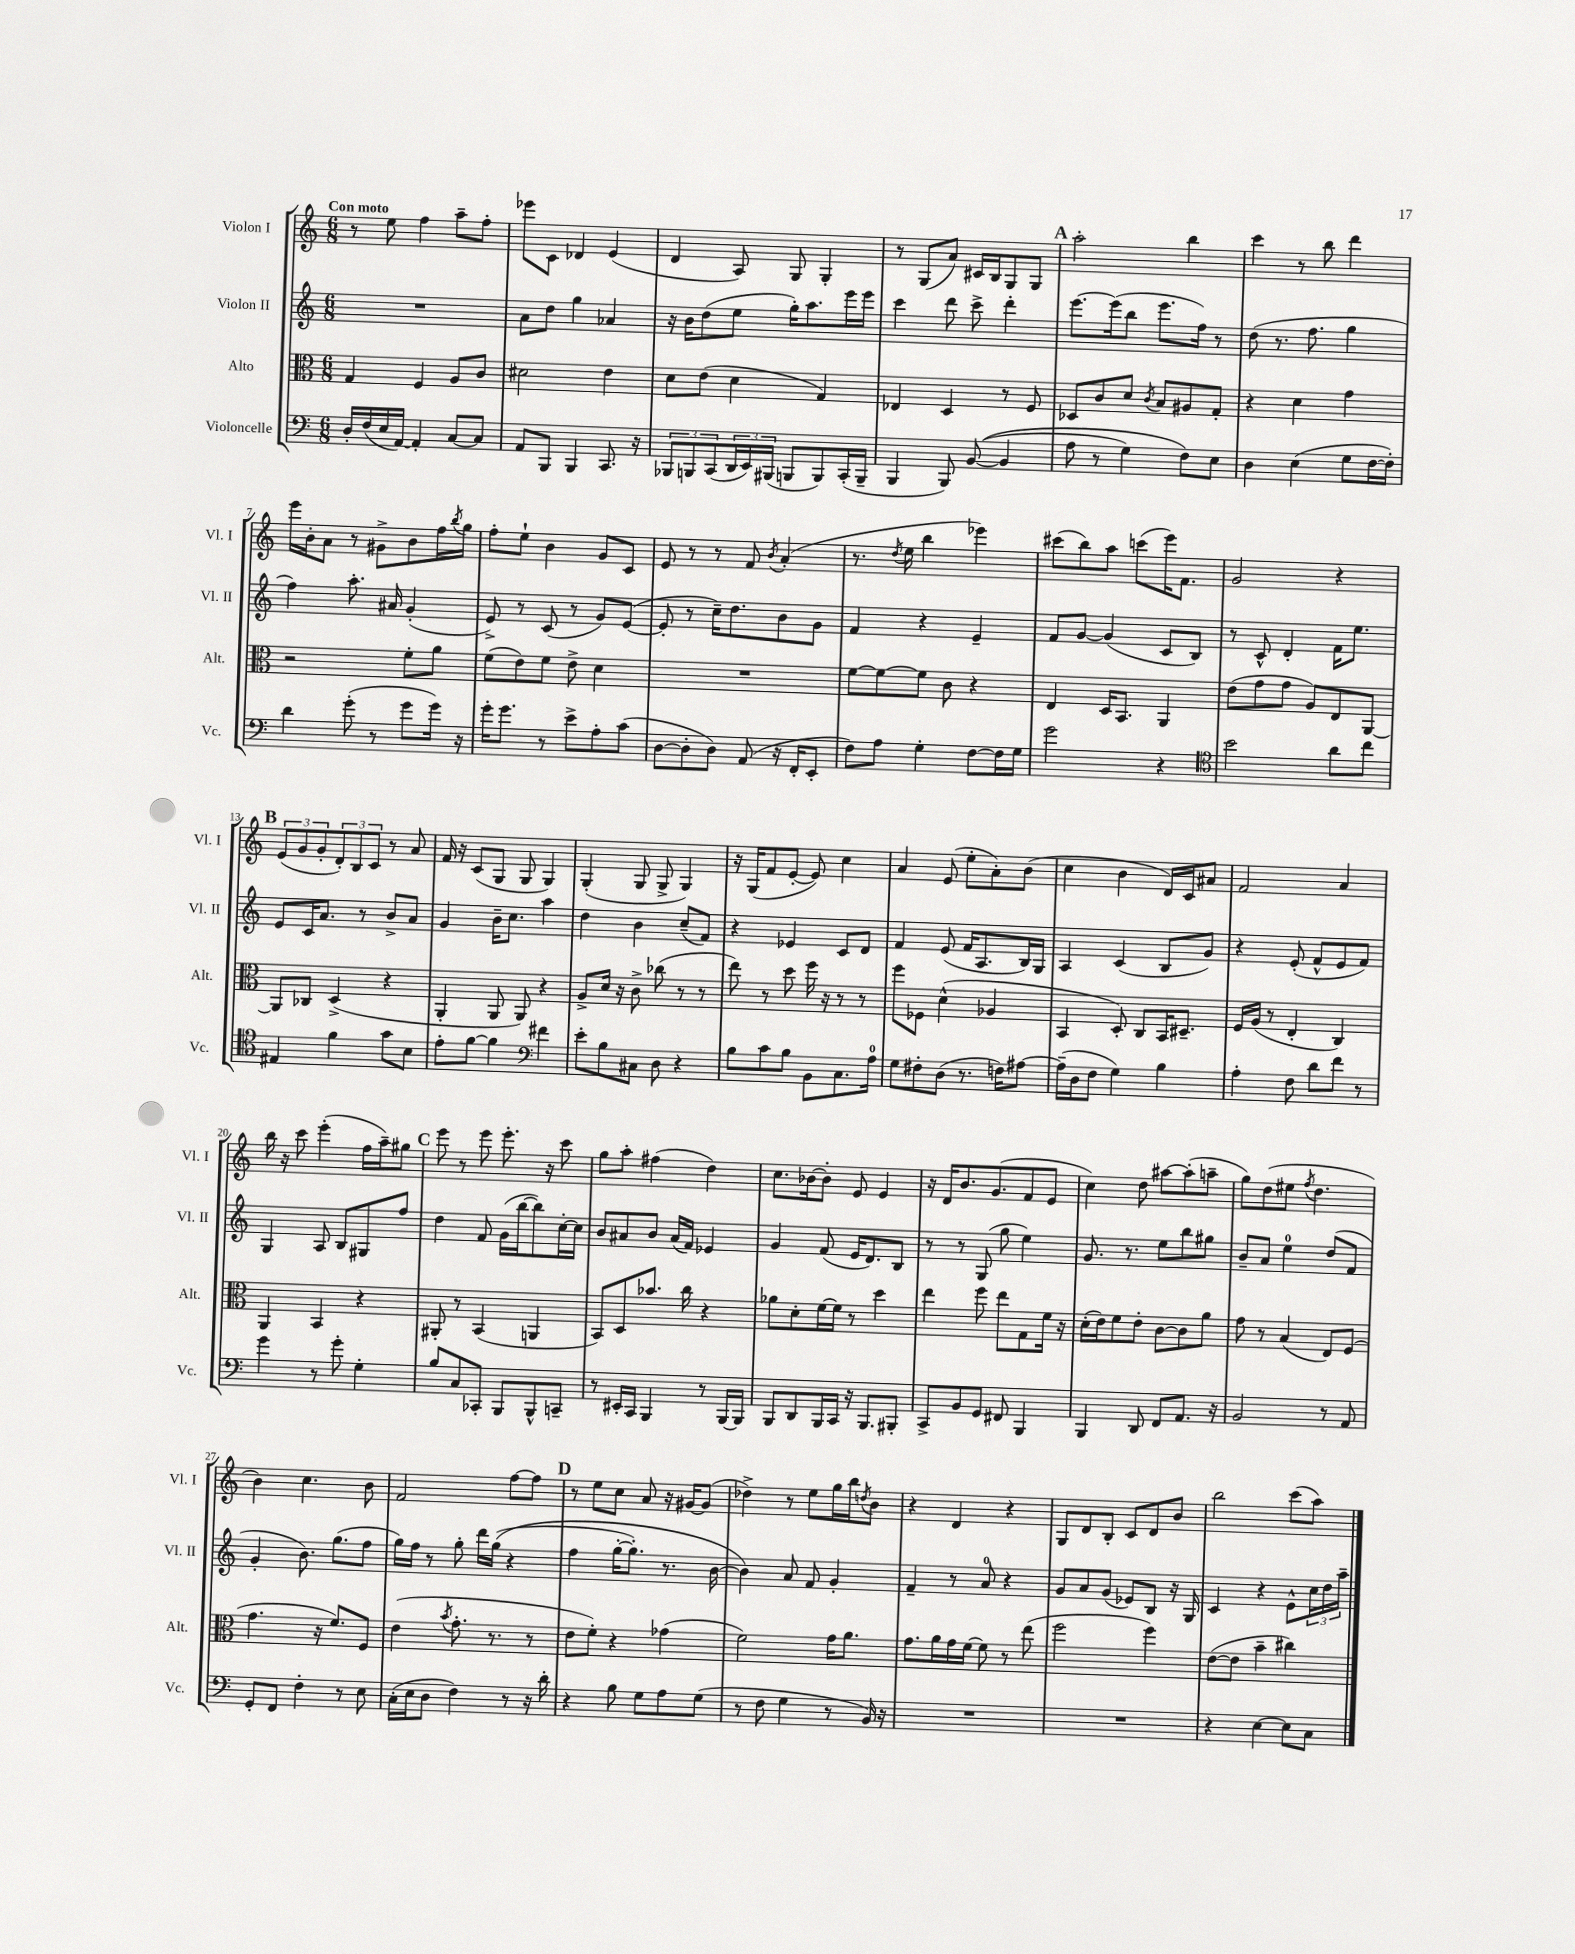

**kern	**kern	**kern	**kern
*staff4	*staff3	*staff2	*staff1
*clefF4	*clefC3	*clefG2	*clefG2
*k[]	*k[]	*k[]	*k[]
*M6/8	*M6/8	*M6/8	*M6/8
16D'	4G	2.r	8r
(16F	.	.	.
16E	.	.	8ee
[16AA)	.	.	.
4AA']	4F	.	4ff
[8C	8A	.	8aa~
8C]	8c	.	8ff'
=	=	=	=
8AA	2d#	8a	8eee-
8BBB	.	8dd	8c
4BBB	.	4gg	4d-
8.CC	4e	4a-	(4e
16r	.	.	.
=	=	=	=
12BBB-	8d	16r	4d
.	.	16b	.
12BBB	.	.	.
.	(8e	(8dd	.
(12CC	.	.	.
24DD	4d	8ee	8A)
24EE)	.	.	.
(24BBB#	.	.	.
8BBB	.	16gg')	8G
.	.	8.aa	.
8BBB)	4G)	.	4G'
(16CC'	.	16eee	.
16BBB~	.	16eee	.
=	=	=	=
4BBB	4E-	4ccc	8r
.	.	.	(8G
8BBB)	4D	8ddd	8a)
&(([8BB	.	8ccc^	16c#
.	.	.	16B
4BB]	8r	4ddd'	8G
.	8F	.	8G
=	=	=	=
8A	8D-	[8.eee	2aa'
8r	8c	.	.
.	.	(16eee]	.
4G)	8d	8bb	.
.	8qc	.	.
.	8B	8.eee	.
8F&)	8A#	.	4bb
.	.	16ff)	.
8E	8G'	8r	.
=	=	=	=
4D	4r	(8dd	4ccc
.	.	8.r	.
(4E	4d	.	8r
.	.	8.ff	.
.	.	.	8bb
8G	4g	4gg	4ddd
[16F	.	.	.
16F'])	.	.	.
=	=	=	=
4d	2r	4ff)	16eee
.	.	.	16b'
.	.	.	8a
(8g'	.	8.aa'	8r
8r	.	.	8g#^
.	.	16a#	.
8g	8f'	(4g'	8b
16g)	8a	.	16ff
.	.	.	8qbb
16r	.	.	16gg
=	=	=	=
16g'	(8f	8e^)	8ff'
8.g	.	.	.
.	8e)	8r	8ee`
8r	8f	(8c	4b
8e^	8e^	8r	.
8A'	4d	8g)	8g
(8c	.	([8e	8c
=	=	=	=
[8D	2.r	8e']	8e
8D']	.	8r	8r
8D)	.	16cc~)	8r
.	.	8.dd	.
(8AA	.	.	8f
.	.	.	8qb
16r	.	8b	(4a'
16FF'	.	.	.
8EE'	.	8g	.
=	=	=	=
8F)	[8f	4f	8.r
8A	8f_	.	.
.	.	.	8qdd
.	.	.	16ee
4G'	8f]	4r	4bb
.	8c	.	.
[8F	4r	4e~	4eee-)
16F]	.	.	.
16G	.	.	.
=	=	=	=
2g	4E	8f	(8ccc#
.	.	[8g	8bb)
.	16D	(4g]	8aa
.	8.BB	.	.
.	.	.	(8ccc
4r	4AA	8c	16eee)
.	.	.	8.f
.	.	8B)	.
=	=	=	=
*clefC4	*	*	*
2b	(8e	8r	2g
.	8g	8c^^	.
.	8g	4d'	.
.	8A)	.	.
8a	8E	16f	4r
.	.	8.ee	.
8cc	[8AA	.	.
=	=	=	=
4E#	8AA]	8e	(12e
.	.	.	12g
.	8C-	16c	.
.	.	.	12g'
.	.	8.a	.
4f	(4D^	.	12d')
.	.	.	12B
.	.	8r	.
.	.	.	12c
8g	4r	8b^	8r
8B	.	8a	8a
=	=	=	=
8e'	4AA'	4g	16f
.	.	.	16r
[8f	.	.	(8c
4f]	8AA	16b~	8G
.	.	8.cc	.
.	8AA)	.	8G
*clefF4	*	*	*
4f#	4r	4aa	4G)
=	=	=	=
8e'	8A^	4dd	(4G'
8B	16d	.	.
.	16r	.	.
8C#	8c^	4b	8G
8D	(8cc-	.	8G^
4r	8r	(8cc~	4G)
.	8r	8f)	.
=	=	=	=
8B	8ee)	4r	16r
.	.	.	(16G
8c	8r	.	8f
8B	8dd	4e-	[8e'
8BB	16ff	.	8e])
.	16r	.	.
8.C	8r	8c	4cc
.	8r	8d	.
16A	.	.	.
=	=	=	=
8G	8ff	4f	4a
8F#'	8F-	.	.
(8D	(4d^^	(8e	(8e
8.r	.	16f	8ee'
.	.	8.A	.
.	4A-	.	8a')
16F)	.	.	.
[8A#	.	16B)	(8b
.	.	16G	.
=	=	=	=
(16A#~]	4BB	4A	4cc
16D	.	.	.
8F	.	.	.
4G)	8D')	(4c	4b
.	8C	.	.
4B	16BB	8B	16d)
.	8.D#~	.	16c
.	.	8g)	8a#
=	=	=	=
4A'	16F	4r	2f
.	(16A	.	.
.	8r	.	.
8F	4E'	(8e'	.
8d	.	8f^^	.
8f	4C)	8e	4a
8r	.	8f)	.
=	=	=	=
4g	4AA	4G	16bb
.	.	.	16r
.	.	.	8ccc
8r	4BB	8A	(4eee'
8g'	.	8B	.
4G'	4r	8G#	16ff
.	.	.	16aa~)
.	.	8ff	8gg#
=	=	=	=
8B	8AA#'	4dd	8eee
8C	8r	.	8r
8CC-'	(4BB	8f	8eee
8BBB	.	(16g	8.eee'
.	.	[16bb	.
8BBB^^	4AA	8bb])	.
.	.	.	16r
8CC~	.	[16cc'	8ccc
.	.	16cc]	.
=	=	=	=
8r	8BB)	8b	8gg
16EE#'	8D	8a#	8aa'
16CC	.	.	.
4BBB	8.b-	8b	(4ff#
.	.	(16a#	.
.	16cc	16f)	.
8r	4r	4e-	4dd)
[16BBB	.	.	.
16BBB]	.	.	.
=	=	=	=
8BBB	8a-	4g	8.cc
8DD	8d'	.	.
.	.	.	[16b-
16BBB	[16f	(8f	8b-']
16CC	16f]	.	.
16r	8r	16e	8e
8.BBB	.	8.d)	.
.	4dd	.	4e
8BBB#'	.	8B	.
=	=	=	=
8CC^	4ee	8r	16r
.	.	.	16d
8BB	.	8r	8.b
8GG	8ff	(8G	.
.	.	.	(8.g
8FF#	8ee	8gg	.
4BBB	8G	4ee)	8f
.	16f	.	8e
.	16r	.	.
=	=	=	=
4BBB	(16d'	8.g	4cc)
.	16e)	.	.
.	8f	.	.
.	.	8.r	.
8DD	8e'	.	8dd
8FF	[8c	8ee	[8aa#
8.AA	8c]	8bb	(8aa#']
.	8a	8gg#	8aa~
16r	.	.	.
=	=	=	=
2BB	8g	8b~	8gg)
.	8r	8a	(8dd
.	(4B	4ee	8ee#
.	.	.	8qff
.	.	.	4.dd
8r	8E)	(8dd	.
8AA	(8F	8f	.
=	=	=	=
8GG'	4.g	4g'	4b)
8FF	.	.	.
4F'	.	8.b)	4.cc
.	16r	.	.
.	8.f)	(8.gg	.
8r	.	.	.
8E	8F	8ff	8b
=	=	=	=
(16C'	(4e	16gg)	2f
16E	.	16ff	.
8D	.	8r	.
.	8qb	.	.
4F)	8.g'	8gg'	.
.	.	16ddd	.
.	8.r	&((16gg	.
8r	.	4r	[8ff
16r	8r	.	8ff]
16d'	.	.	.
=	=	=	=
4r	8e	4ff	8r
.	8f')	.	8ee
8B	4r	[16gg'	8cc
.	.	8.gg'])	.
8G	.	.	8a
8A	(4g-	8.r	16r
.	.	.	[16g#
(8G	.	.	(8g#]
.	.	[16b	.
=	=	=	=
8r	2f)	4b]&)	4dd-^)
8F	.	.	.
4G	.	8a	8r
.	.	8f	8ee
8r	16g	4g'	16gg
.	8.a	.	16bb
.	.	.	8qdd
16BB)	.	.	8b
16r	.	.	.
=	=	=	=
2.r	8.g	4f~	4r
.	16a	.	.
.	16g	8r	4d
.	[16f	.	.
.	8f]	8a	.
.	8r	4r	4r
.	(8ee	.	.
=	=	=	=
2.r	2ff	8g	8G
.	.	8a	8d
.	.	(8g	8B'
.	.	8e-)	8c
.	4ff)	8B	8d
.	.	16r	8b
.	.	16G	.
=	=	=	=
4r	([8e	4c	2bb
.	8e]	.	.
[4E	4b~	4r	.
8E]	4cc#)	8e^^	(8ccc
8C	.	24cc	8aa)
.	.	24dd	.
.	.	24aa~	.
==	==	==	==
*-	*-	*-	*-
